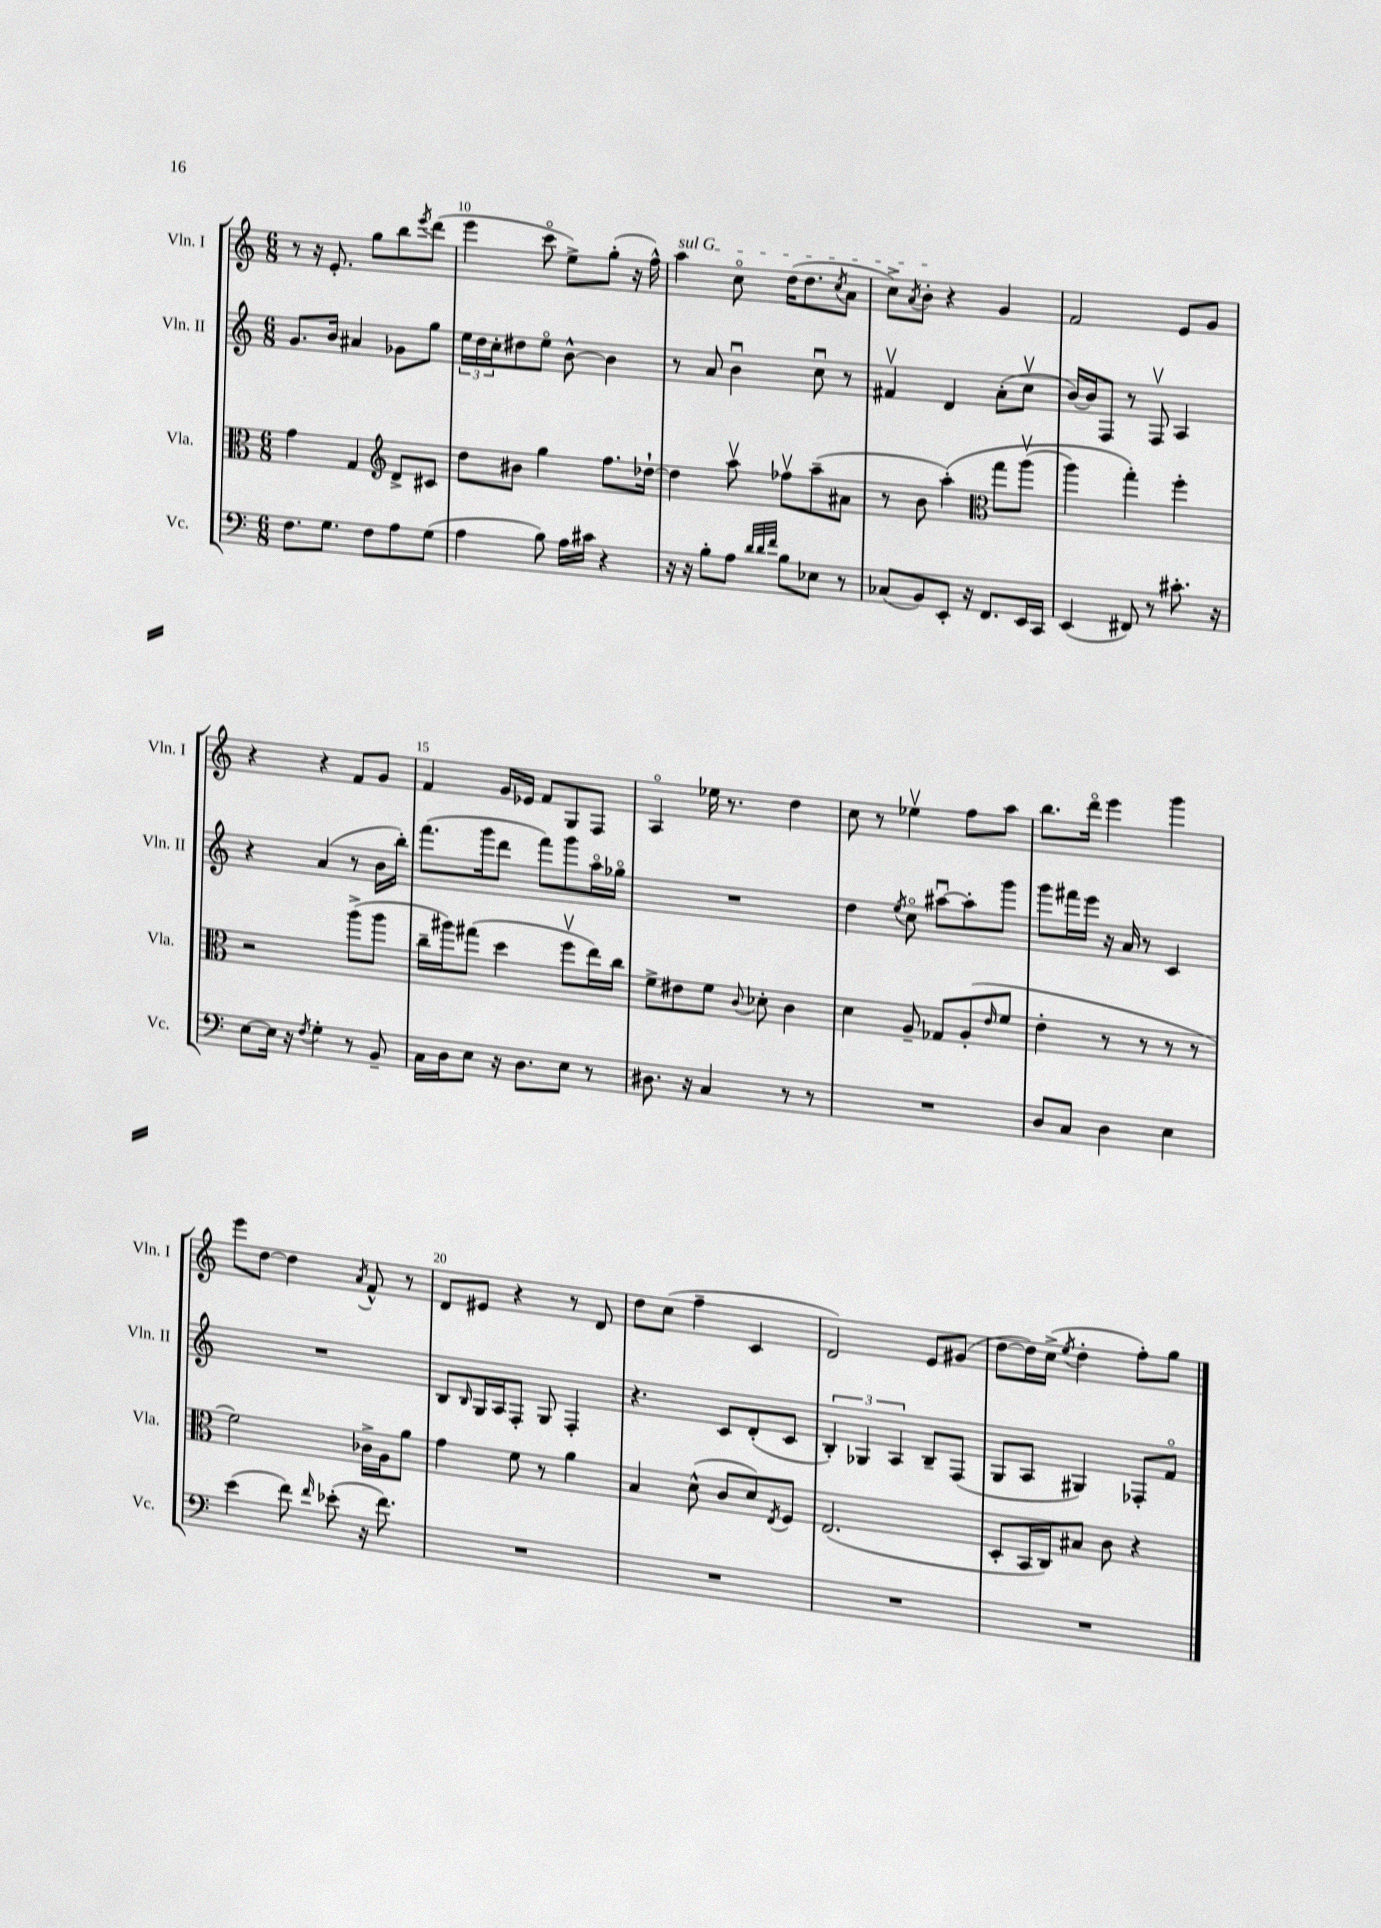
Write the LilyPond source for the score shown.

<<
\new StaffGroup <<
\new Staff = "s0" \with { instrumentName = "Vln. I" shortInstrumentName = "Vln. I" } {
    \clef treble \key c \major \numericTimeSignature \time 6/8
    r8 r16 e'8.-. g''8 b''8 \acciaccatura { e'''8 } d'''8( |
    e'''4 c'''8\flageolet e''8->) g''8-.( r16 f''16-^) |
    \once \override TextSpanner.bound-details.left.text = \markup { \italic "sul G" } a''4\startTextSpan c''8\flageolet d''16( d''8. \acciaccatura { c''8 } a'8 |
    c''8->) \acciaccatura { a'8 } b'8-.\stopTextSpan r4 g'4 |
    f'2 e'8 g'8 |
    r4 r4 f'8 g'8 |
    f'4 g'16 ees'16 f'8 g8 f8 |
    a4\flageolet ees''16 r8. d''4 |
    c''8 r8 ees''4\upbow f''8 a''8 |
    b''8. d'''16\flageolet e'''4 g'''4 |
    e'''8 d''8~ d''4 \acciaccatura { a'8 } f'8-^ r8 |
    d'8 eis'8 r4 r8 d'8 |
    d''8 c''8( f''4-- c'4 |
    d'2) e'8 gis'8( |
    d''8~ d''16) c''16->( \acciaccatura { e''8 } d''4-. f''8-.) g''8 \bar "|." |
}
\new Staff = "s1" \with { instrumentName = "Vln. II" shortInstrumentName = "Vln. II" } {
    \clef treble \key c \major \numericTimeSignature \time 6/8
    g'8. b'16 ais'4 ges'8 g''8 |
    \tuplet 3/2 { e''16 d''16 c''16-. } dis''8 e''8\flageolet b'8~-^ b'4 |
    r8 a'8 b'4\downbow c''8\downbow r8 |
    fis'4\upbow d'4 a'8-.( c''8\upbow |
    b'16~) b'16 f8 r8 f8\upbow a4 |
    r4 a'4( r8 b'16 b''16-.) |
    f'''8.( g'''16 d'''8 f'''8) g'''8 a''16\flageolet ges''16\flageolet |
    R2. |
    d''4 \acciaccatura { e''8 } c''8\flageolet ais''8~\downbow ais''8-. g'''8 |
    g'''8 fis'''16 e'''16 r16 a'16 r8 c'4 |
    R2. |
    b8 \grace { b16 } g16 a16 f8-. g8 f4-. |
    r4. c'8 d'8-.( c'8 |
    \tuplet 3/2 { b4-.) ges4 a4 } b8-- f8( |
    g8 a8 gis4) fes8-. f'8\flageolet \bar "|." |
}
\new Staff = "s2" \with { instrumentName = "Vla." shortInstrumentName = "Vla." } {
    \clef alto \key c \major \numericTimeSignature \time 6/8
    g'4 g4 \clef treble d'8-> cis'8 |
    d''8 bis'8 g''4 f''8. des''16~-! |
    des''4 a''8\upbow fes''8\upbow a''8--( ais'8 |
    r8 b'8 a''4-.)\( \clef alto g''8 a''8\upbow( |
    a''4) g''4-.\) f''4-. |
    r2 a''8->( a''8 |
    c''16-- ais''16) gis''8( d''4 f''8\upbow e''16) c''16 |
    f'8-> eis'8 f'8 \appoggiatura { c'8 } des'8-. c'4 |
    d'4 a8-- ges8 a8-.( \grace { e'16 } f'8 |
    e'4-. r8 r8 r8 r8 |
    f'2) ces'16-> a16 a'8 |
    g'4 f'8 r8 a'4 |
    b4 d'8-^( c'8 d'8) \acciaccatura { e8 } f8 |
    e2.( |
    d8-. b,16 c16) bis8 c'8 r4 \bar "|." |
}
\new Staff = "s3" \with { instrumentName = "Vc." shortInstrumentName = "Vc." } {
    \clef bass \key c \major \numericTimeSignature \time 6/8
    f8. g8. f8 a8 g8( |
    a4 b8) a16 cis'16 r4 |
    r16 r16 b8-. a8 \grace { d'32 d'32 f'32 } b8 ees8 r8 |
    ces8( b,8) e,8-. r16 f,8. e,16 c,16 |
    e,4( fis,8) r8 cis'8.-. r16 |
    e8~ e16 r16 \acciaccatura { f8 } g4-. r8 b,8-- |
    c16 d16 e8 r16 d8. e8 r8 |
    dis8. r16 c4 r8 r8 |
    R2. |
    d8 c8 d4 e4 |
    e'4( f'8) \grace { f'16 } ees'8-.( r16 f'8.) |
    R2. |
    R2. |
    R2. |
    R2. \bar "|." |
}
>>
>>
\layout { \context { \Score currentBarNumber = #9 \override BarNumber.break-visibility = ##(#f #t #t) barNumberVisibility = #(every-nth-bar-number-visible 5) } }
